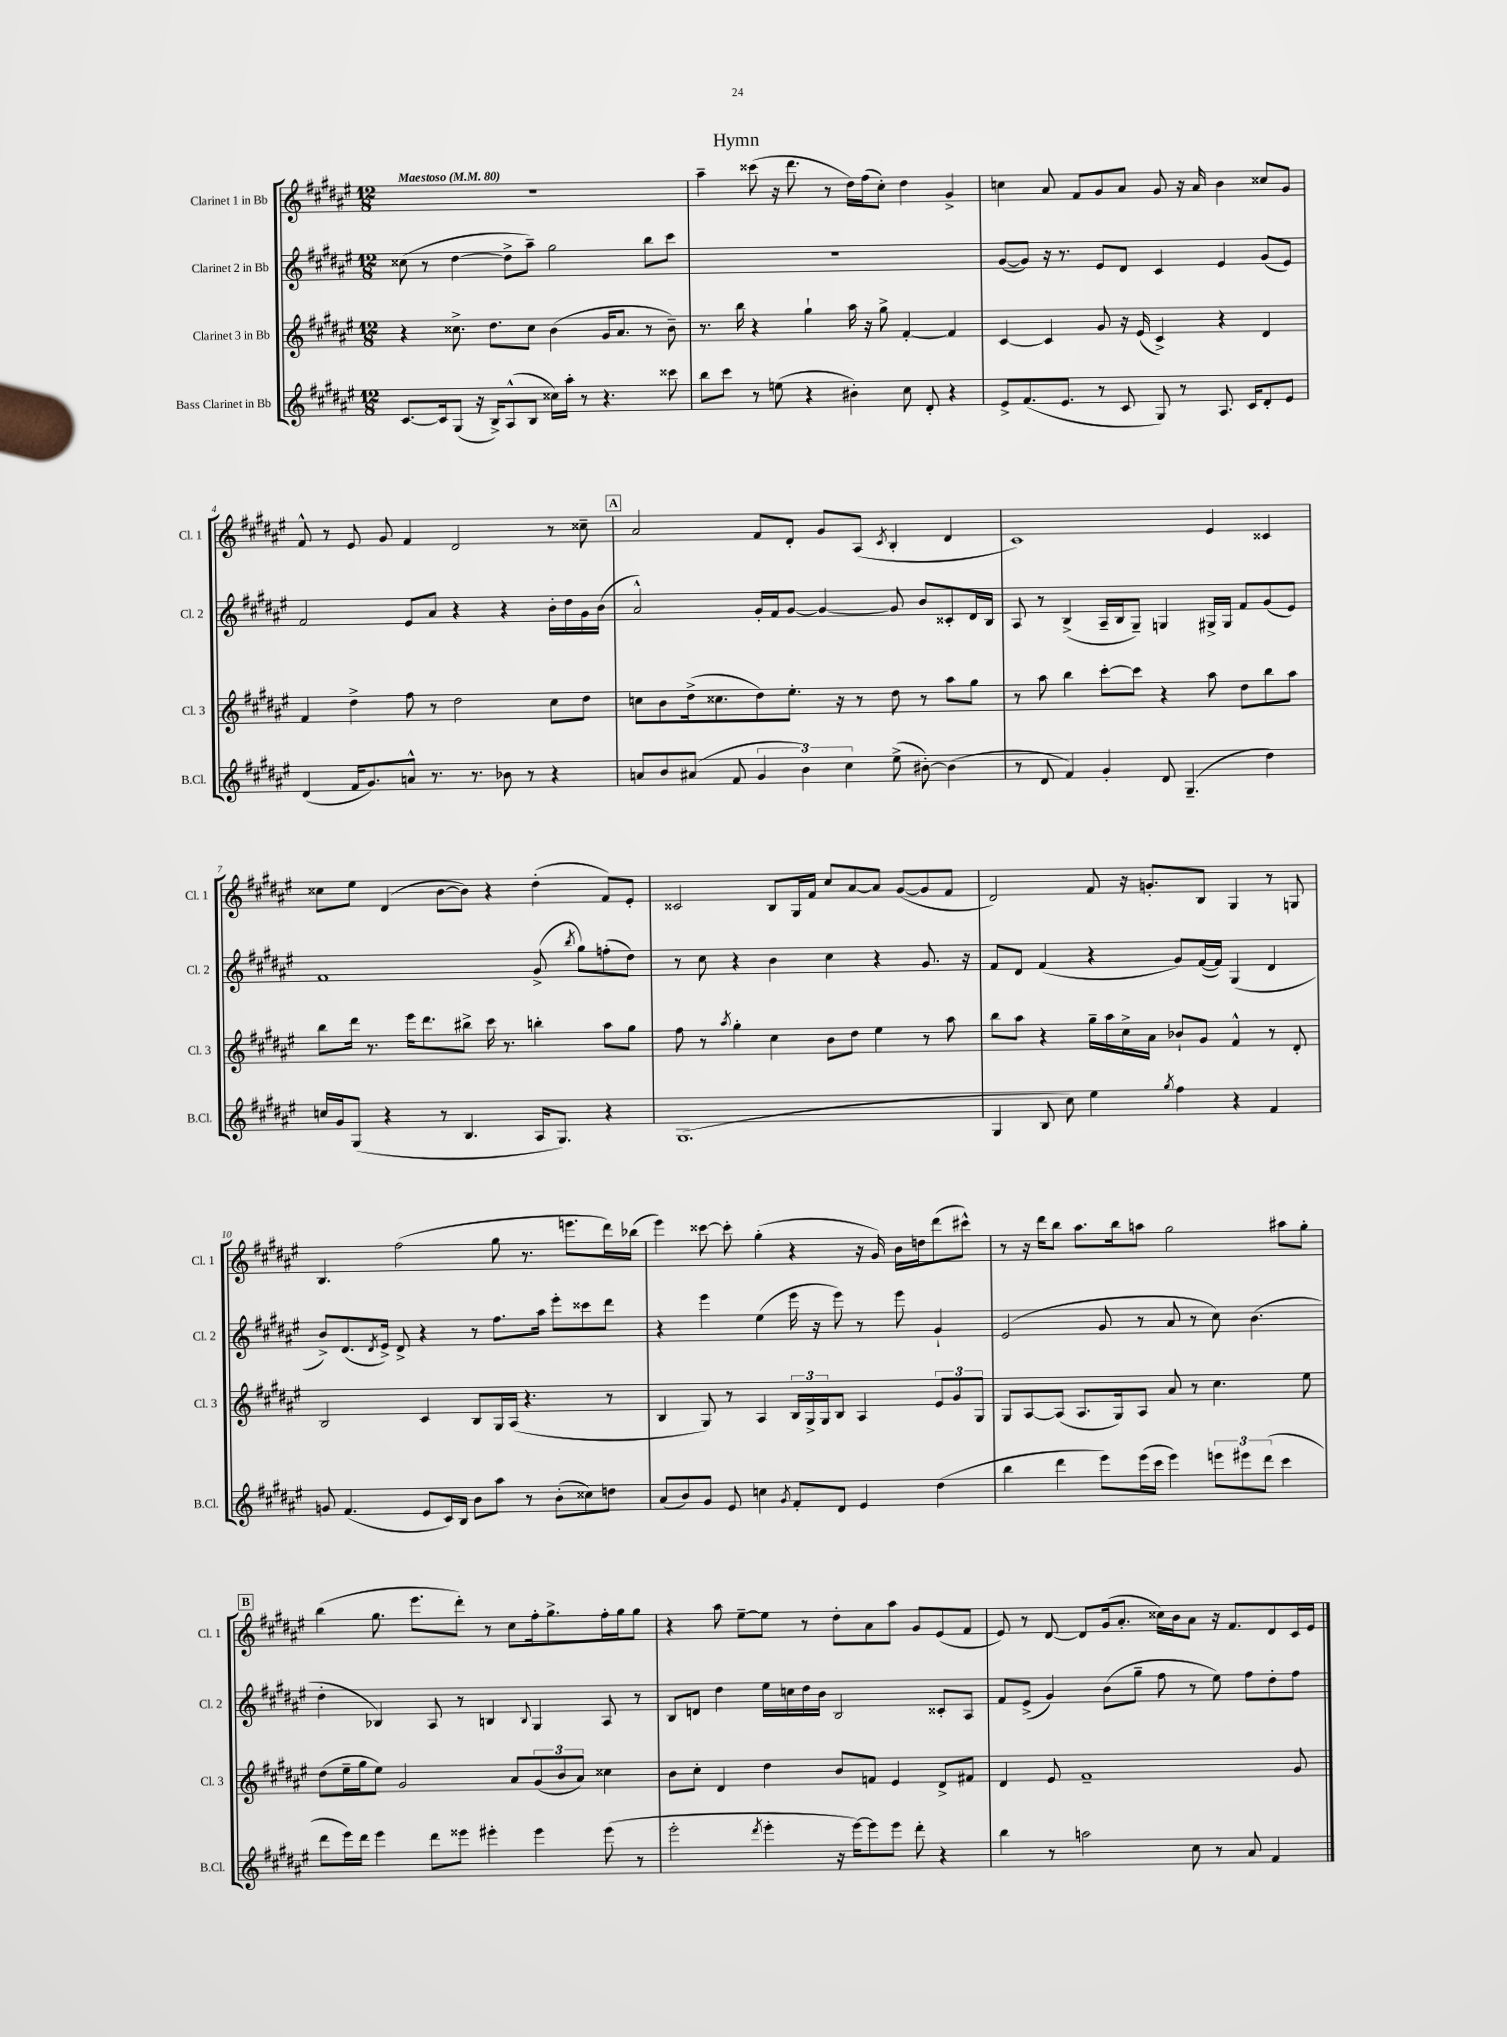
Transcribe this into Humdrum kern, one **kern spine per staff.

**kern	**kern	**kern	**kern
*staff4	*staff3	*staff2	*staff1
*clefG2	*clefG2	*clefG2	*clefG2
*k[f#c#g#d#a#e#]	*k[f#c#g#d#a#e#]	*k[f#c#g#d#a#e#]	*k[f#c#g#d#a#e#]
*M12/8	*M12/8	*M12/8	*M12/8
*MM80	*MM80	*MM80	*MM80
[8.c#	4r	(8cc##	1.r
.	.	8r	.
16c#]	.	.	.
(8G#	8.cc##^	[4dd#	.
16r	.	.	.
16B^)	8.dd#	.	.
(8A#^^	.	8dd#^]	.
8B	8cc##	8aa#~)	.
16cc##)	(4b	2gg#	.
16aa#'	.	.	.
8r	.	.	.
4.r	16g#	.	.
.	8.a#	.	.
.	8r	8bb	.
8ccc##	8b~)	8ccc#	.
=	=	=	=
8bb	8.r	1.r	4aa#~
8ccc#	.	.	.
.	16bb	.	.
8r	4r	.	(8ccc##
(8ee	.	.	16r
.	.	.	8.ddd#
4r	4gg#`	.	.
.	.	.	8r
4b#')	16aa#	.	16dd#)
.	16r	.	(16ff#
.	8gg#^	.	8cc#')
8cc#	[4f#'	.	4dd#
8d#'	.	.	.
4r	4f#]	.	4g#^
=	=	=	=
8e#^	[4c#	([8g#	4cc
(8.f#	.	8g#])	.
.	4c#]	16r	8a#
8.e#	.	8.r	.
.	.	.	8f#
8r	8g#	8e#	8g#
8c#	16r	8d#	8a#
.	(16e#	.	.
8G#)	4c#^)	4c#	8g#
8r	.	.	16r
.	.	.	16a#
8.A#	4r	4e#	4b
16c#	.	.	.
8d#'	4d#	(8g#	8cc##
8e#	.	8e#)	8g#
=	=	=	=
(4d#	4f#	2f#	8f#^^
.	.	.	8r
16f#	4dd#^	.	8e#
8.g#)	.	.	.
.	.	.	8g#
8a^^	8ff#	8e#	4f#
8.r	8r	8a#	.
.	2dd#	4r	2d#
8.r	.	.	.
8b-	.	4r	.
8r	.	.	.
4r	8cc#	16b'	8r
.	.	16dd#	.
.	8dd#	16g#	8cc##~
.	.	(16b	.
=	=	=	=
8a	8cc	2a#^^)	2a#
8b	8b	.	.
(8a#	(16dd#^	.	.
.	8.cc##	.	.
8f#	.	.	.
6g#	8dd#)	16g#'	8f#
.	.	16f#	.
.	8.ee#'	[8g#	8d#'
6b)	.	.	.
.	.	4g#_	8g#
.	16r	.	.
6cc#	.	.	.
.	8r	.	(8A#
.	.	.	8qc#
(8ee#^	8dd#	8g#]	4B'
[8b#')	8r	8b	.
(4b#]	8aa#	8c##'	4d#
.	8gg#	16d#	.
.	.	16B	.
=	=	=	=
8r	8r	8A#	1c#)
8d#	8aa#	8r	.
4f#)	4bb	(4B^	.
4g#'	[8ccc#'	16A#~	.
.	.	16B	.
.	8ccc#]	8G#~)	.
8d#	4r	4G	.
(4.G#~	.	.	.
.	8aa#	16G#^	4e#
.	.	16G#	.
.	8dd#	8f#	.
4dd#)	8bb	(8g#	4c##
.	8aa#	8e#)	.
=	=	=	=
16cc	8bb	1f#	8cc##
16g#	.	.	.
(8G#	16ddd#	.	8ee#
.	8.r	.	.
4r	.	.	(4d#
.	16eee#	.	.
.	8.ddd#	.	.
8r	.	.	[8b
4.B	8bb#^	.	8b])
.	16ccc#	.	4r
.	8.r	.	.
16A#	4bb'	(8g#^	(4dd#'
8.G#)	.	.	.
.	.	8qbb	.
.	.	8gg#)	.
4r	8aa#	(8ff'	8f#)
.	8gg#	8dd#)	8e#'
=	=	=	=
(1.G#	8ff#	8r	2c##
.	8r	8cc#	.
.	8qaa#	.	.
.	4gg#'	4r	.
.	4cc#	4b	8B
.	.	.	16G#
.	.	.	16f#
.	8b	4cc#	8cc#
.	8dd#	.	[8a#
.	4ee#	4r	8a#]
.	.	.	([8g#
.	8r	8.g#	8g#]
.	8aa#	.	8f#
.	.	16r	.
=	=	=	=
4G#	8bb	8f#	2d#)
.	8aa#	8d#	.
8B	4r	(4f#	.
8cc#)	.	.	.
4ee#	16gg#~	4r	8f#
.	16aa#	.	.
.	16cc#^	.	16r
.	16a#	.	8.g'
8qgg#	.	.	.
4ff#	8b-`	8g#)	.
.	8g#	([16f#	8B
.	.	16f#])	.
4r	4f#^^	(4G#	4G#
4f#	8r	4d#	8r
.	8d#'	.	8G
=	=	=	=
8g	2B	8b^)	4.B
(4.f#	.	(8.d#	.
.	.	8qd#	.
.	.	16e#^)	.
.	.	8d#^	(2ff#
8e#	4c#	4r	.
16c#)	.	.	.
16B	.	.	.
8b	8B	8r	.
8aa#	16G#	8.ff#	8gg#
.	(16A#	.	.
8r	4.r	.	8.r
.	.	16aa#	.
(8b'	.	8eee#'	.
.	.	.	8.eee
8cc##)	.	8ccc##	.
8dd	8r	8ddd#	16ddd#)
.	.	.	(16bb-
=	=	=	=
(8a#	4B	4r	4eee#)
8b)	.	.	.
8g#	8G#)	4eee#	[8ccc##
8e#	8r	.	8ccc##']
4cc	4A#	(4ee#	(4gg#'
8qg#	.	.	.
8f#'	24B	16eee#	4r
.	24G#^	.	.
.	.	16r	.
.	24G#	.	.
8d#	8B	8eee#)	.
4e#	4A#	8r	16r
.	.	.	16g#)
.	.	8eee#	16b
.	.	.	16dd
(4dd#	12e#	4g#`	(8ddd#
.	12g#	.	.
.	.	.	8ccc#^^)
.	12G#	.	.
=	=	=	=
4bb	8G#	(2e#	8r
.	[8A#	.	16r
.	.	.	16ddd#
4ddd#	(8A#]	.	8bb
.	8.A#	.	8.aa#
8eee#)	.	8g#	.
.	16G#)	.	16bb
(16eee#	8A#	8r	8aa
16ccc#	.	.	.
4eee#)	8a#	8a#	2gg#
.	8r	8r	.
12eee	4.cc#	8cc#)	.
12eee#	.	.	.
.	.	(4.b	.
(12ddd#	.	.	.
4ccc#	.	.	8aa#
.	8ee#	.	8gg#'
=	=	=	=
8ddd#	(8dd#	4dd#'	(4bb
16eee#)	16ee#~	.	.
16ddd#	16gg#	.	.
4eee#	8ee#)	4B-)	8.gg#
.	2g#	.	.
.	.	.	8.eee#
8ddd#	.	8A#	.
8eee##	.	8r	8ddd#')
4eee#'	.	4B	8r
.	8a#	.	8cc#
.	.	8qqB	.
4eee#	(12g#	4G#	16ff#'
.	.	.	8.gg#^
.	12b	.	.
.	12a#)	.	.
(8eee#	4cc##	8A#	16ff#'
.	.	.	16gg#
8r	.	8r	8gg#
=	=	=	=
2eee#'	8b	8B	4r
.	8cc#'	8d	.
.	4d#	4dd#	8aa#
.	.	.	[8ee#~
8qddd#	.	.	.
4eee#'	4dd#	16ee#	8ee#]
.	.	16cc	.
.	.	16dd#	8r
.	.	16b	.
16r	8b	2B	8dd#'
[16eee#)	.	.	.
8eee#]	8f	.	8a#
8eee#	4e#	.	8aa#
8ddd#'	.	.	8g#
4r	8d#^	8c##'	(8e#
.	8f#	8A#	8f#
=	=	=	=
4bb	4d#	8f#	8e#)
.	.	(8e#^	8r
8r	8e#	4g#)	[8d#
2aa	1f#~	.	8d#]
.	.	(8b	(16g#
.	.	.	8.a#'
.	.	8gg#~	.
.	.	8ff#	16cc##)
.	.	.	16b
8cc#	.	8r	8a#
8r	.	8ee#)	16r
.	.	.	8.f#
8a#	.	8ff#	.
4f#	.	8dd#'	8d#
.	8g#	8ff#	16c#
.	.	.	16e#
==	==	==	==
*-	*-	*-	*-
